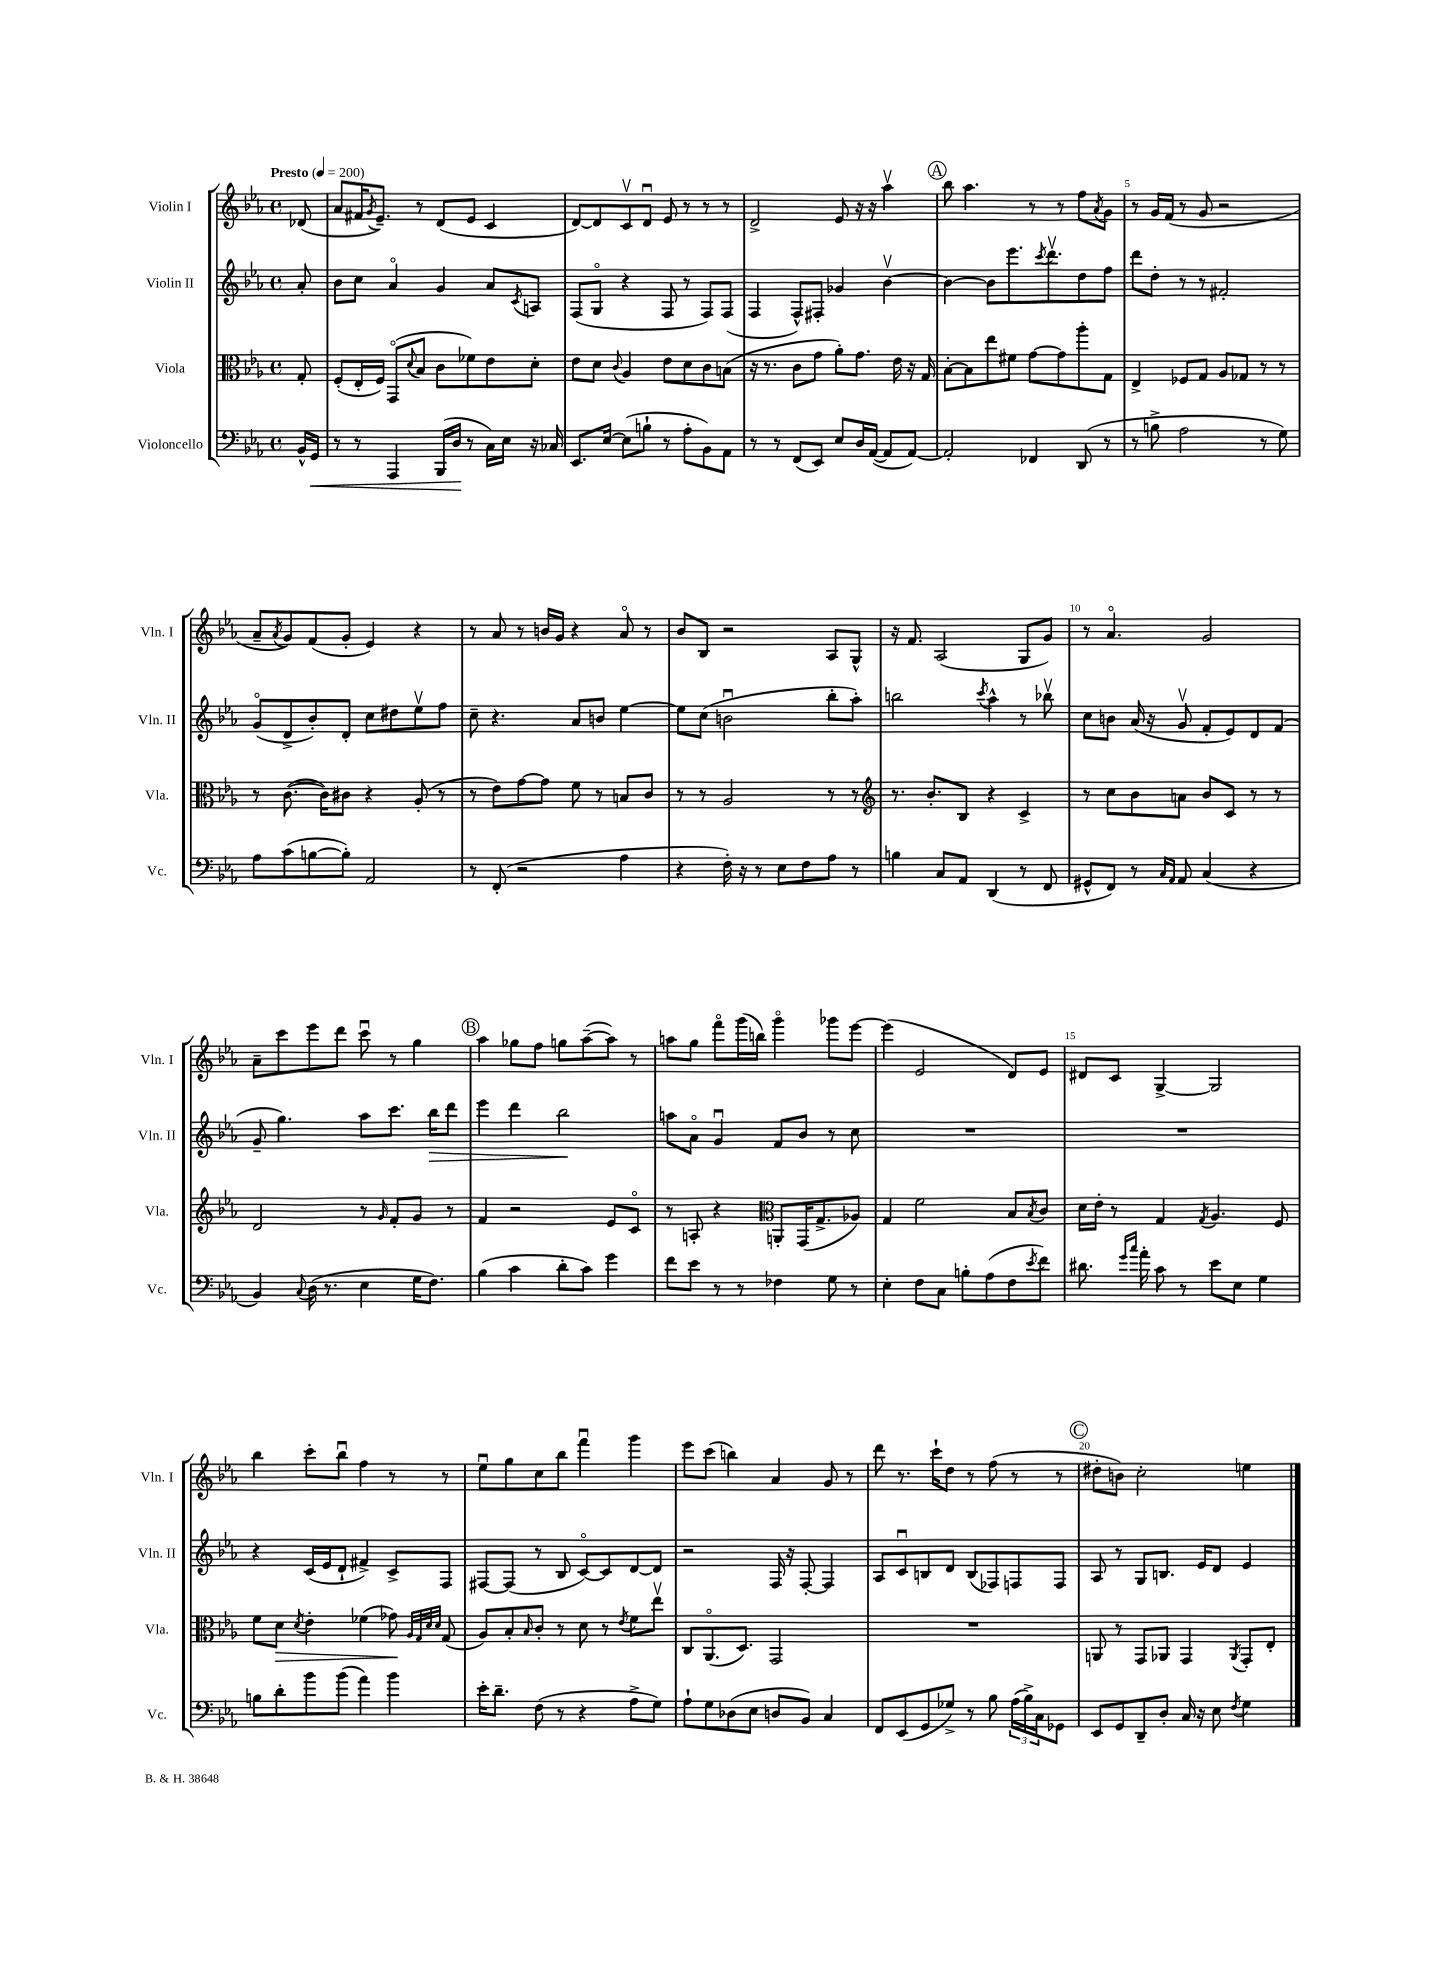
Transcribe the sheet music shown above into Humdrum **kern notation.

**kern	**kern	**kern	**kern
*staff4	*staff3	*staff2	*staff1
*clefF4	*clefC3	*clefG2	*clefG2
*k[b-e-a-]	*k[b-e-a-]	*k[b-e-a-]	*k[b-e-a-]
*M4/4	*M4/4	*M4/4	*M4/4
*met(c)	*met(c)	*met(c)	*met(c)
*MM200	*MM200	*MM200	*MM200
16BB-^^	8G'	8a-'	(8d-
16GG	.	.	.
=	=	=	=
8r	(8F'	8b-	8a-
8r	16E-'	8cc	16f#
.	.	.	8qg
.	16F)	.	8.e-~)
4AAA-	(8GGo	4a-o	.
.	8qqd	.	.
.	8B-	.	8r
(16BBB-	8c	4g	(8d
16D	.	.	.
8r	8f-)	.	8e-
16C)	8e-	8a-	4c
16E-	.	.	.
.	.	8qc	.
16r	8d'	8A	.
16C-	.	.	.
=	=	=	=
8.EE-	8e-	(8F	[8d)
.	8d	8Go	8d]
[16E-	.	.	.
.	8qqc	.	.
(8E-]	4A-	4r	8cv
8B`	.	.	8du
8r	8e-	8F	8e-
8A-'	8d	8r	8r
8BB-)	8c	8F)	8r
8AA-	(8B	(8F	8r
=	=	=	=
8r	16r	4F	2d^
.	8.r	.	.
8r	.	.	.
(8FF	8c	8F^^)	.
8EE-)	8g	8F#'	.
8E-	8a-')	4g-	8e-
16D	8.g	.	16r
([16AA-	.	.	16r
8AA-]	.	[4b-v	4aa-v
.	16e-	.	.
[8AA-)	16r	.	.
.	16G	.	.
=	=	=	=
2AA-']	[8B-'	4b-_	8bb-
.	8B-]	.	4.aa-
.	8ee-	8b-]	.
.	8f#	8.eee-	.
4FF-	[8g	.	8r
.	.	8qccc	.
.	.	8.dddv	.
.	8g]	.	8r
(8DD	8aa-'	8dd	8ff
.	.	.	8qa-
8r	8G	8ff	8g
=	=	=	=
8r	4E-^	8ddd	8r
8B^	.	8dd'	16g
.	.	.	(16f
2A-	8F-	8r	8r
.	8G	8r	8g
.	8A-	2f#'	2r
.	8G-	.	.
8r	8r	.	.
8G)	8r	.	.
=	=	=	=
8A-	8r	(8go	8a-~
.	.	.	8qa-
(8c	([8.c	8d^	8g)
[8B	.	8b-')	(8f
.	16c])	.	.
8B'])	8c#	8d'	8g'
2AA-	4r	8cc	4e-)
.	.	8dd#	.
.	(8A-'	8ee-v	4r
.	8r	8ff	.
=	=	=	=
8r	8r	8cc~	8r
(8FF'	8e-)	4.r	8a-
2r	[8g	.	8r
.	8g]	.	16b
.	.	.	16g
.	8f	8a-	4r
.	8r	8b	.
4A-	8B	[4ee-	8a-o
.	8c	.	8r
=	=	=	=
4r	8r	8ee-]	8b-
.	8r	(8cc	8B-
16F')	2A-	2bu	2r
16r	.	.	.
8r	.	.	.
8E-	.	.	.
8F	.	.	.
8A-	8r	8bb-'	8A-
8r	8r	8aa-')	8G^^
=	=	=	=
*	*clefG2	*	*
4B	8.r	2bb	16r
.	.	.	8.f
.	8.b-'	.	.
8C	.	.	(2A-
8AA-	8B-	.	.
.	.	8qccc	.
(4DD	4r	4aa-^^	.
8r	4c^	8r	8G
8FF	.	8bb-v	8g)
=	=	=	=
8GG#^^	8r	8cc	8r
8FF)	8cc	8b	4.a-o
8r	8b-	(16a-	.
.	.	16r	.
16qqC	.	.	.
16qqAA-	.	.	.
8AA-	8a	8gv	.
(4C	8b-	8f'	2g
.	8c	8e-)	.
4r	8r	8d	.
.	8r	(8f	.
=	=	=	=
4BB-)	2d	8g~	8a-~
.	.	4.gg)	8ccc
8qqC	.	.	.
(16D	.	.	8eee-
8.r	.	.	.
.	.	.	8ddd
4E-	8r	8aa-	8cccu
.	16qqg	.	.
.	8f'	8.ccc	8r
16G	8g	.	4gg
8.F)	.	16bb-	.
.	8r	8ddd	.
=	=	=	=
(4B-	4f	4eee-	4aa-
4c	2r	4ddd	8gg-
.	.	.	8ff
8d'	.	2bb-	8gg
8c)	.	.	([8aa-~
4g	8e-	.	8aa-])
.	8co	.	8r
=	=	=	=
8f	8r	8aa	8aa
8e-	8A'	8a-o	8gg
8r	4r	4gu	8fffo
8r	.	.	(16ggg
.	.	.	16bb)
*	*clefC3	*	*
4F-	8AA'	8f	4gggo
.	(16GG	8b-	.
.	8.G^	.	.
8G	.	8r	8ggg-
8r	8A-)	8cc	[8eee-
=	=	=	=
4E-'	4G	1r	(4eee-]
8F	2f	.	2e-
8C	.	.	.
8B'	.	.	.
(8A-	.	.	.
8F	8B-	.	8d)
8qe-	8qB-	.	.
8f)	8c	.	8e-
=	=	=	=
8.d#	16d	1r	8d#
.	16e-'	.	.
.	8r	.	8c
16qqg	.	.	.
16qqcc	.	.	.
16a-'	.	.	.
8c	4G	.	[4G^
8r	.	.	.
.	8qG	.	.
8e-	4.A-	.	2G]
8E-	.	.	.
4G	.	.	.
.	8F	.	.
=	=	=	=
8B	8f	4r	4bb-
8d'	8d	.	.
.	8qd	.	.
8b-	4e-'	(16c	8ccc'
.	.	16e-	.
(8b-	.	8d`	8bb-u
4a-)	(4f-	4f#^)	4ff
4b-	8g-)	8c^	8r
.	32qqA-	.	.
.	32qqG	.	.
.	32qqd	.	.
.	32qqd	.	.
.	(8G	8F	8r
=	=	=	=
16e-'	8A-)	[8F#	8ee-u
8.d~	.	.	.
.	8B-'	(8F#]	8gg
.	16qqB-	.	.
(8F	8c'	8r	8cc
8r	8r	8B-	8bb-
4r	8d	[8co)	4fffu
.	8r	8c]	.
.	8qe-	.	.
8A-^	8f	[8d	4ggg
8G)	8ee-v	8d]	.
=	=	=	=
8A-`	8C	2r	8eee-
8G	(8.AA-o	.	(8ccc
(8D-	.	.	4bb)
.	8.D)	.	.
8E-	.	.	.
8D	2GG	16F	4a-
.	.	16r	.
8BB-)	.	[8F'	.
4C	.	4F]	8g
.	.	.	8r
=	=	=	=
8FF	1r	8A-	8ddd
(8EE-	.	8cu	8.r
8GG	.	8B	.
.	.	.	16ccc`
8G-^)	.	8d	8dd
8r	.	(8B	8r
8B-	.	8F-)	(8ff
(24A-	.	8F	8r
24B-^)	.	.	.
24C	.	.	.
8GG-	.	8F	8r
=	=	=	=
8EE-	8AA	8A-	8dd#'
8GG	8r	8r	8b)
8DD~	8GG	8G	2cc'
8D'	8AA-	8.B	.
16C	4GG	.	.
16r	.	16e-	.
8E-	.	8d	.
8qF	8qAA-	.	.
4G	8GG'	4e-	4ee
.	8E-'	.	.
==	==	==	==
*-	*-	*-	*-
